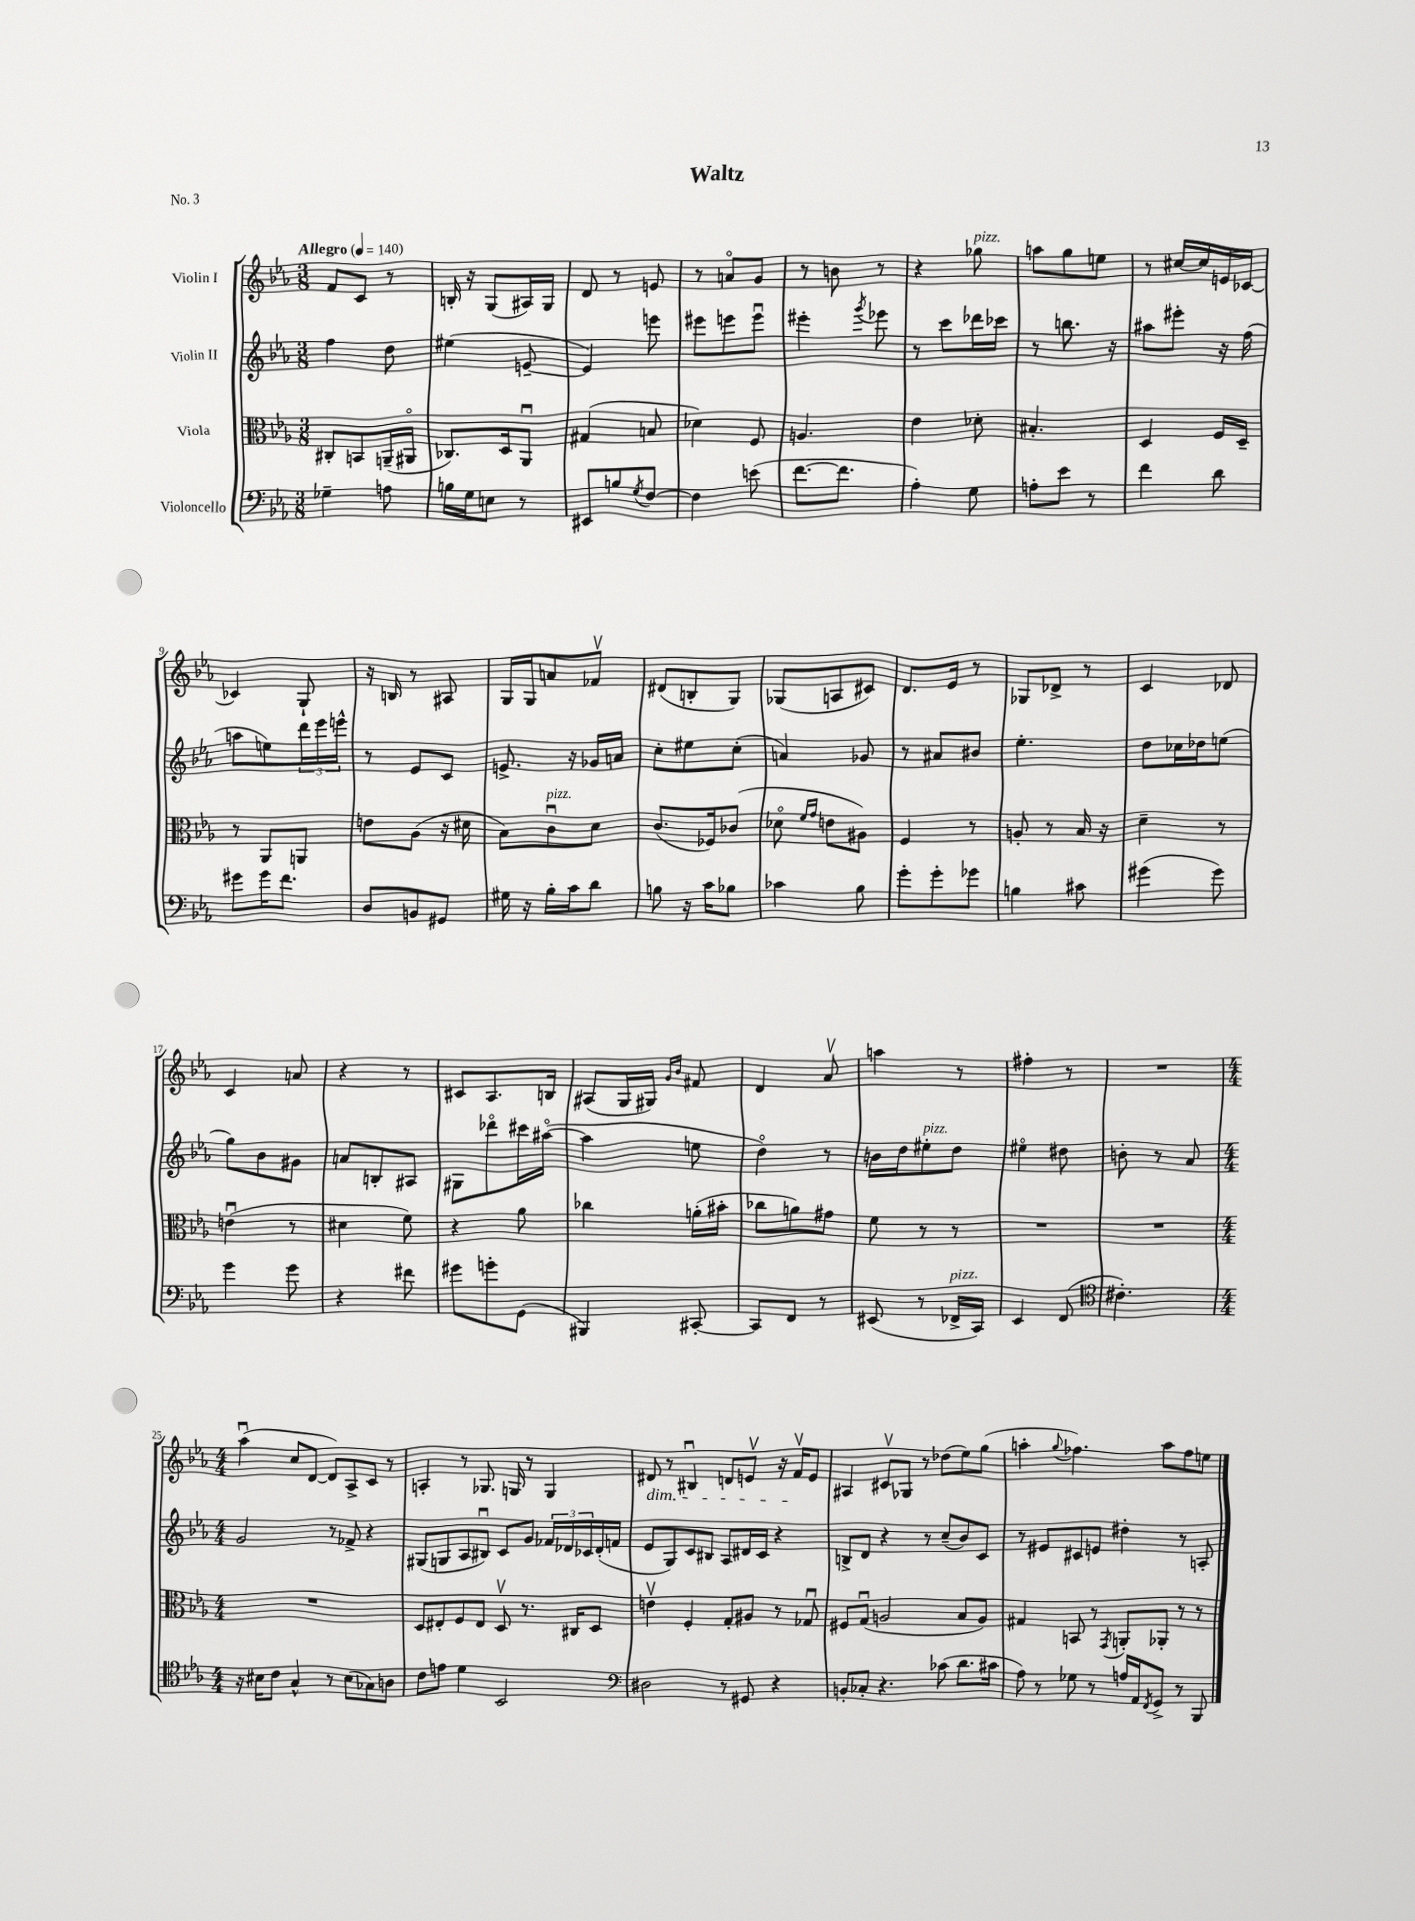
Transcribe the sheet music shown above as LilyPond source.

\header { title = "Waltz" piece = "No. 3" }
<<
\new StaffGroup <<
\new Staff = "s0" \with { instrumentName = "Violin I" } {
    \clef treble \key ees \major \numericTimeSignature \time 3/8 \tempo "Allegro" 4 = 140
    f'8 c'8 r8 |
    b16-. r16 g8( ais16) g16 |
    d'8 r8 e'8 |
    r8 a'8\flageolet g'8 |
    r8 b'8 r8 |
    r4 ges''8^\markup { \italic "pizz." } |
    a''8 g''8 e''8 |
    r8 cis''16~ cis''16 e'16 ces'16~ |
    ces'4 g8-! |
    r16 b16 r8 ais8 |
    g16 g16 a'8 fes'8\upbow |
    dis'8( b8-. g8) |
    ges8( a8 cis'8) |
    d'8. ees'16 r8 |
    ges8 des'8-> r8 |
    c'4 des'8 |
    c'4 a'8 |
    r4 r8 |
    cis'8 aes8. b16 |
    ais8( g16 gis16) \grace { g'16 bes'16 } fis'8 |
    d'4 aes'8\upbow |
    a''4 r8 |
    fis''4-. r8 |
    R4. |
    \numericTimeSignature \time 4/4 aes''4\downbow( c''8 d'8~ d'8) aes8-> c'8 r8 |
    a4-. r8 ges8. g16 r8 g4 |
    dis'8\dim r8 bis4\downbow d'8 e'8\upbow r16 f'16\upbow\! e'8 |
    ais4 cis'8\upbow ges8 r8 des''8( ees''8) g''8( |
    a''4-. \appoggiatura { g''8 } fes''4.) a''8 fes''8 e''8 \bar "|." |
}
\new Staff = "s1" \with { instrumentName = "Violin II" } {
    \clef treble \key ees \major \numericTimeSignature \time 3/8
    f''4 d''8 |
    eis''4( e'8~-- |
    e'4) e'''8 |
    eis'''8 e'''8 e'''8\downbow |
    eis'''4-. \acciaccatura { g'''8 } ees'''8 |
    r8 c'''8 des'''16 ces'''16 |
    r8 b''8. r16 |
    ais''8 eis'''8-. r16 f''16( |
    a''8 e''8) \tuplet 3/2 { d'''16 ees'''16 e'''16-^ } |
    r8 ees'8 c'8 |
    e'8.-> r16 ges'16 a'16 |
    c''8-. eis''8 c''8-.( |
    a'4) ges'8 |
    r8 ais'8 bis'8 |
    ees''4.-. |
    d''8 ces''16 des''16 e''8( |
    g''8) bes'8 gis'8 |
    a'8 b8-. ais8 |
    gis8 des'''8\flageolet cis'''16 ais''16~\flageolet( |
    ais''4 e''8 |
    d''4\flageolet) r8 |
    b'16 d''16 eis''8-.^\markup { \italic "pizz." } d''8 |
    eis''4\flageolet dis''8 |
    b'8-. r8 aes'8 |
    \numericTimeSignature \time 4/4 g'2 r8 fes'8-> r4 |
    gis8( g8 aes8 bis8\downbow) c'8 g'8 \tuplet 3/2 { fes'16 des'16 ces'16 } des'16-.( f'16 |
    ees'8 g8) c'8 bis8 aes8 dis'16 c'16 r4 |
    b8-> d'8 r4 r8 c''8--( bes'8) c'8 |
    r8 eis'8 cis'8 e'8 dis''4-. r8 a8-. \bar "|." |
}
\new Staff = "s2" \with { instrumentName = "Viola" } {
    \clef alto \key ees \major \numericTimeSignature \time 3/8
    cis8-. b,8 a,16--( ais,16\flageolet |
    ces8.) d16 aes,8\downbow |
    gis4( b8 |
    des'4) f8 |
    a4. |
    ees'4 des'8-. |
    bis4.-. |
    d4 f16 d16-- |
    r8 aes,8 a,8 |
    e'8 aes8( r16 dis'16 |
    bes8) c'8\downbow^\markup { \italic "pizz." } d'8 |
    c'8.( fes16) ces'8( |
    des'8\flageolet \grace { f'16 g'16 } e'8 ais8) |
    f4 r8 |
    a8-. r8 bes16 r16 |
    d'4-- r8 |
    e'4\downbow( r8 |
    dis'4 f'8) |
    r4 aes'8 |
    ces''4 a'16-.( bis'16-. |
    ces''8 a'8) gis'8 |
    f'8 r8 r8 |
    R4. |
    R4. |
    \numericTimeSignature \time 4/4 R1 |
    d8 eis8-. f8 eis8 d8\upbow r8. cis16 d8 |
    e'4\upbow f4-. g8-. ais8 r8 ges8\downbow |
    fis8 g8\downbow( a2 bes8 a8) |
    gis4 b,8 r8 \acciaccatura { g,8 } a,8-. aes,8-. r8 r8 \bar "|." |
}
\new Staff = "s3" \with { instrumentName = "Violoncello" } {
    \clef bass \key ees \major \numericTimeSignature \time 3/8
    ges4-- a8 |
    b16 g16 e8 r8 |
    eis,8 b8 \acciaccatura { g8 } f8~ |
    f4 e'8( |
    f'8.~ f'8. |
    aes4-.) g8 |
    a8-. ees'8 r8 |
    f'4 d'8 |
    gis'8 gis'16 f'8. |
    d8 b,8 gis,8 |
    gis16 r16 bes16-. c'16 d'8 |
    b8 r16 c'16 bes8 |
    ces'4 bes8 |
    g'8-. g'8-. ges'8 |
    b4 cis'8 |
    gis'4( gis'8) |
    g'4 g'8 |
    r4 fis'8 |
    gis'8 g'8-. g,8( |
    bis,,4) cis,8~-. |
    cis,8 f,8 r8 |
    eis,8( r8 fes,16->^\markup { \italic "pizz." } c,16) |
    ees,4 f,8( |
    \clef tenor cis'4.-.) |
    \numericTimeSignature \time 4/4 r16 bis16 c'8 g4-^ r8 bis8( ges8) a8 |
    c'8 e'8 d'4 bes,2 |
    \clef bass dis2 r8 gis,8 r4 |
    b,8-. ces8-. r4. ces'8( d'8. cis'16 |
    aes8) r8 ges8 r8 a16 aes,16 \acciaccatura { f,8 } g,8-> r8 bes,,8 \bar "|." |
}
>>
>>
